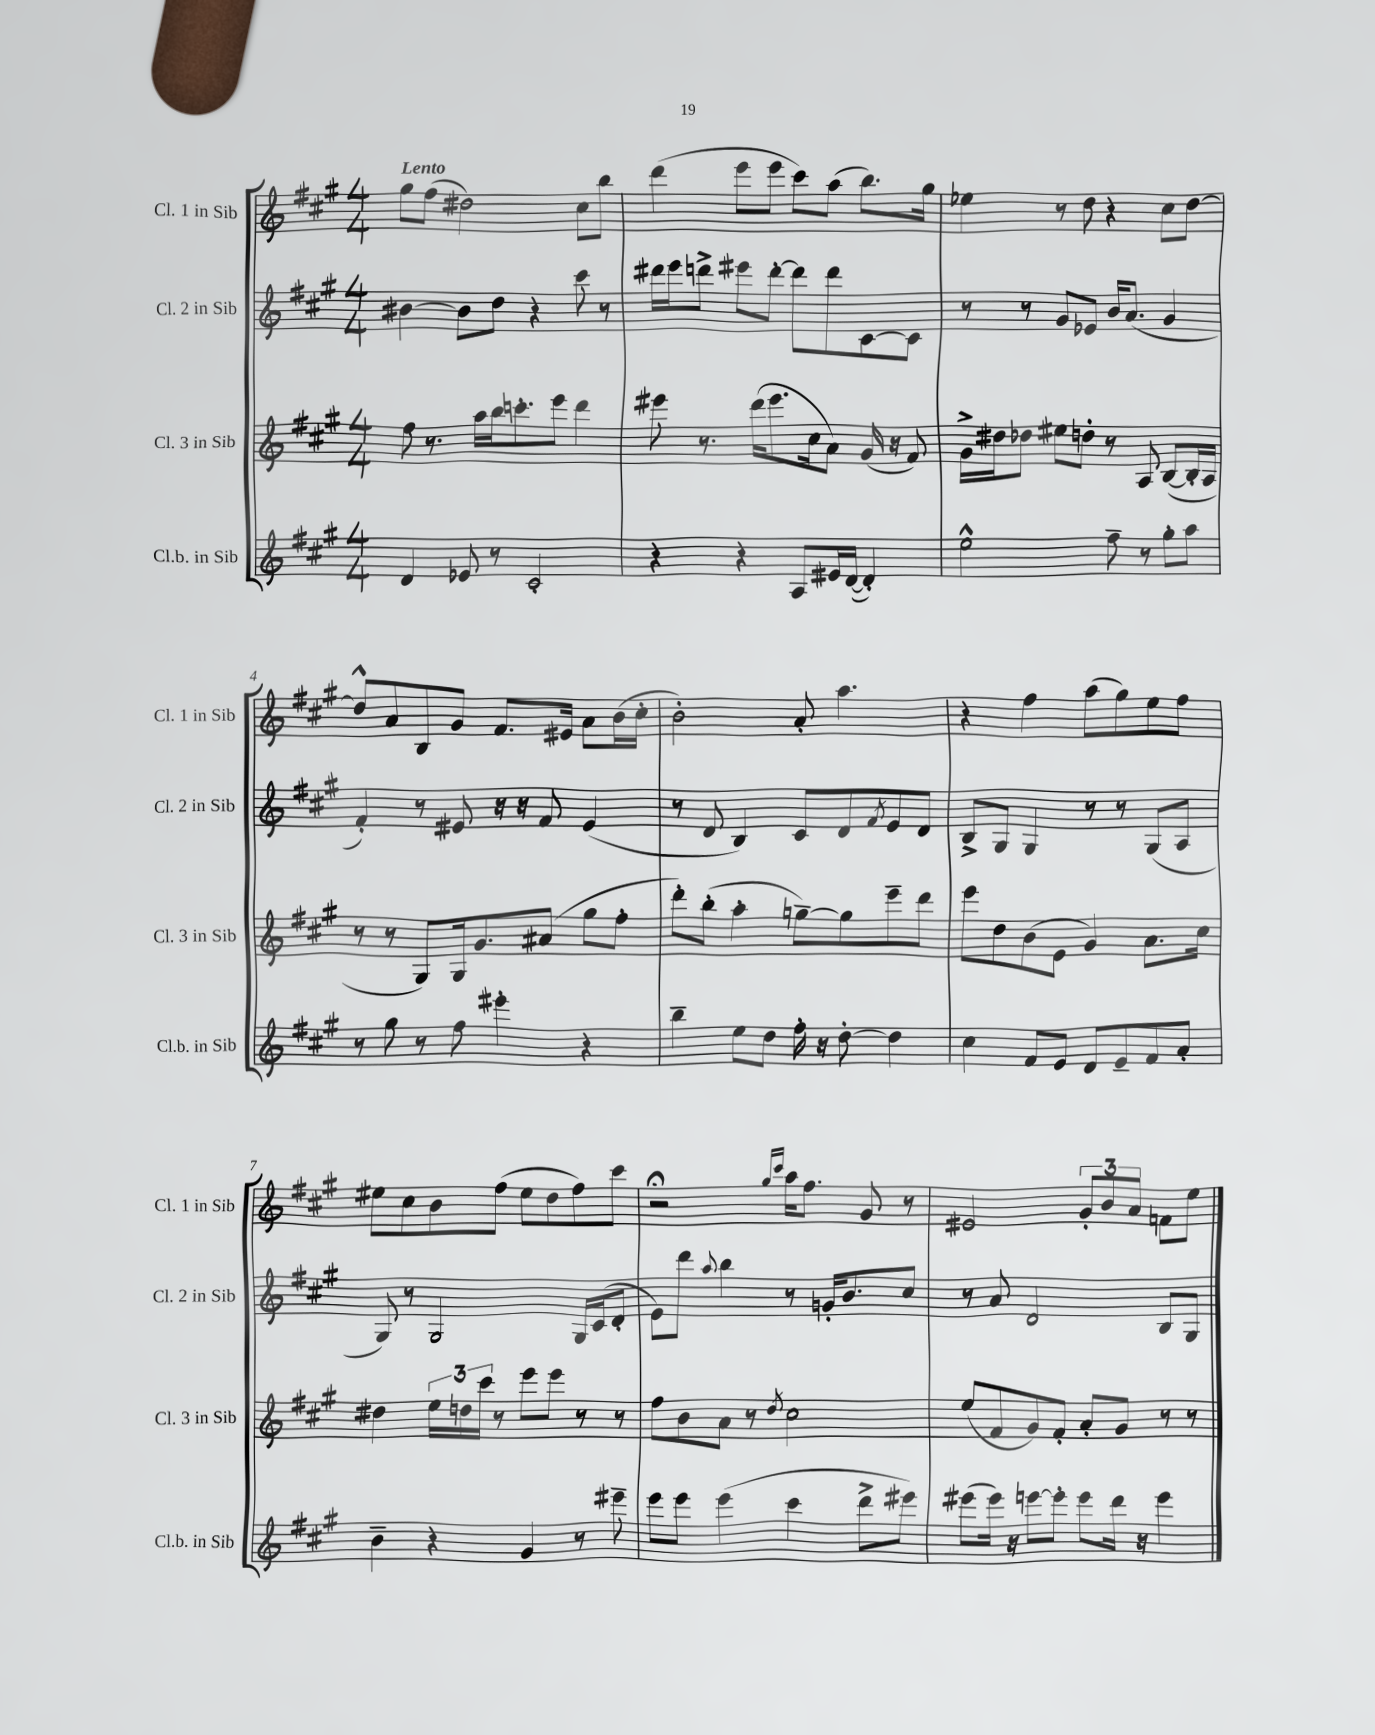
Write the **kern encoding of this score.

**kern	**kern	**kern	**kern
*part4	*part3	*part2	*part1
*staff4	*staff3	*staff2	*staff1
*I"Cl.b. in Sib	*I"Cl. 3 in Sib	*I"Cl. 2 in Sib	*I"Cl. 1 in Sib
*I'Cl.b. in Sib	*I'Cl. 3 in Sib	*I'Cl. 2 in Sib	*I'Cl. 1 in Sib
*clefG2	*clefG2	*clefG2	*clefG2
*k[f#c#g#]	*k[f#c#g#]	*k[f#c#g#]	*k[f#c#g#]
*M4/4	*M4/4	*M4/4	*M4/4
=1	=1	=1	=1
!	!	!	!LO:TX:a:B:t=Lento
4d/	8ff#\	[4b#X\	8gg#\L
.	8.r	.	(8ff#\J
8e-X/	.	8b#\L]	2dd#X\)
.	16aa\LL	.	.
8r	16bb\J	8dd\J	.
.	8.cccn'\	.	.
2c#'/	.	4r	.
.	8eee\J	.	.
.	4ddd\	8ccc#\	8cc#\L
.	.	8r	8bb\J
=2	=2	=2	=2
4r	8eee#X\	16ddd#X\LL	(4ddd\
.	.	16eee\J	.
.	8.r	8dddn^\J	.
4r	.	8eee#X\L	8eee\L
.	(16ddd\KL	.	.
.	8.eee#\	[8ddd'\J	8eee\J
8A/L	.	8ddd\L]	8ccc#\L)
.	16cc#\k	.	.
16e#X/L	8a\J)	8ddd\	(8aa\J
([16d/JJ	.	.	.
4d'/])	(16g#/	[8c#\	8.bb\L)
.	16r	.	.
.	8f#/)	8c#\J]	.
.	.	.	16gg#\Jk
=3	=3	=3	=3
2ee^^\	16g#^\LL	8r	4ee-X\
.	16dd#X\J	.	.
.	8dd-X\J	8r	.
.	8ee#X\L	8g#/L	8r
.	8ddn'\J	8e-X/J	8dd\
8ff#~\	8r	16b/KL	4r
.	.	(8.a/J	.
8r	8A/	.	.
8gg#'\L	([8B/L	4g#/	8cc#\L
8aa\J	16B'/L]	.	[8dd\J
.	16A/JJ	.	.
!!LO:LB:g=z
=4	=4	=4	=4
8r	8r	4f#'/)	8dd^^/L]
8gg#\	8r	.	8a/
8r	8G#/L)	8r	8B/
8ff#\	16G#/k	8e#X/	8g#/J
.	8.g#/	.	.
4eee#X'\	.	16r	8.f#/L
.	.	16r	.
.	(8a#X/J	8f#/	.
.	.	.	16e#X/Jk
4r	8gg#\L	(4e#/	8a\L
.	8ff#'\J	.	(16b\L
.	.	.	16cc#'\JJ
=5	=5	=5	=5
4bb~\	8ddd'\L)	8r	2b'\)
.	(8bb'\J	8d/	.
8ee\L	4aa'\	4B/)	.
8dd\J	.	.	.
16ff#'\	[8ggn~\L)	8c#/L	8a'/
16r	.	.	.
[8dd'\	8gg\]	8d/	4.aa\
.	.	8qf#/	.
4dd\]	8eee~\	8e/	.
.	8ddd\J	8d/J	.
=6	=6	=6	=6
4cc#\	8eee\L	8B^/L	4r
.	8dd\	8G#/J	.
8f#/L	(8b\	4G#/	4ff#\
8e/J	8e\J	.	.
8d/L	4g#/)	8r	(8aa\L
8e~/	.	8r	8gg#\)
8f#/	8.a\L	(8G#/L	8ee\
8a'/J	.	8A/J	8ff#\J
.	16cc#\Jk	.	.
!!LO:LB:g=z
=7	=7	=7	=7
4b~\	4dd#X\	8G#/)	8ee#X\L
.	.	8r	8cc#\
4r	24ee\LL	2G#/	8b\
.	24ddn\	.	.
.	24ccc#\JJ	.	.
.	8r	.	(8ff#\J
4g#/	8eee\L	.	8ee#\L
.	8eee\J	.	8dd\
8r	8r	16G#/LL	8ff#\)
.	.	(16c#/J	.
8eee#X~\	8r	8d'/J	8ccc#\J
=8	=8	=8	=8
8eee\L	8ff#\L	8e\L)	2r;<
8eee\J	8b\	8ddd\J	.
.	.	8qqaa/	.
(4eee\	8a\J	4bb\	.
.	8r	.	.
.	.	.	16qqgg#/LL
.	8qdd/	.	16qqccc#/JJ
4ccc#\	2cc#\	8r	16aa\KL
.	.	.	8.ff#\J
.	.	16gn'/KL	.
.	.	8.b/	.
8ddd^\L	.	.	8g#/
8eee#X\J)	.	8cc#/J	8r
=9	=9	=9	=9
(8eee#X\L	(8ee/L	8r	2e#X/
16eee#\Jk)	8f#/	8a/	.
16r	.	.	.
[8eeen\L	8g#/)	2d/	.
8eee'\J]	8f#'/J	.	.
8eee\L	8a'/L	.	12g#'/L
.	.	.	12b/
16ddd\Jk	8g#/J	.	.
.	.	.	12a/J
16r	.	.	.
4eee\	8r	8B/L	8fn\L
.	8r	8G#/J	8ee\J
==	==	==	==
*-	*-	*-	*-
